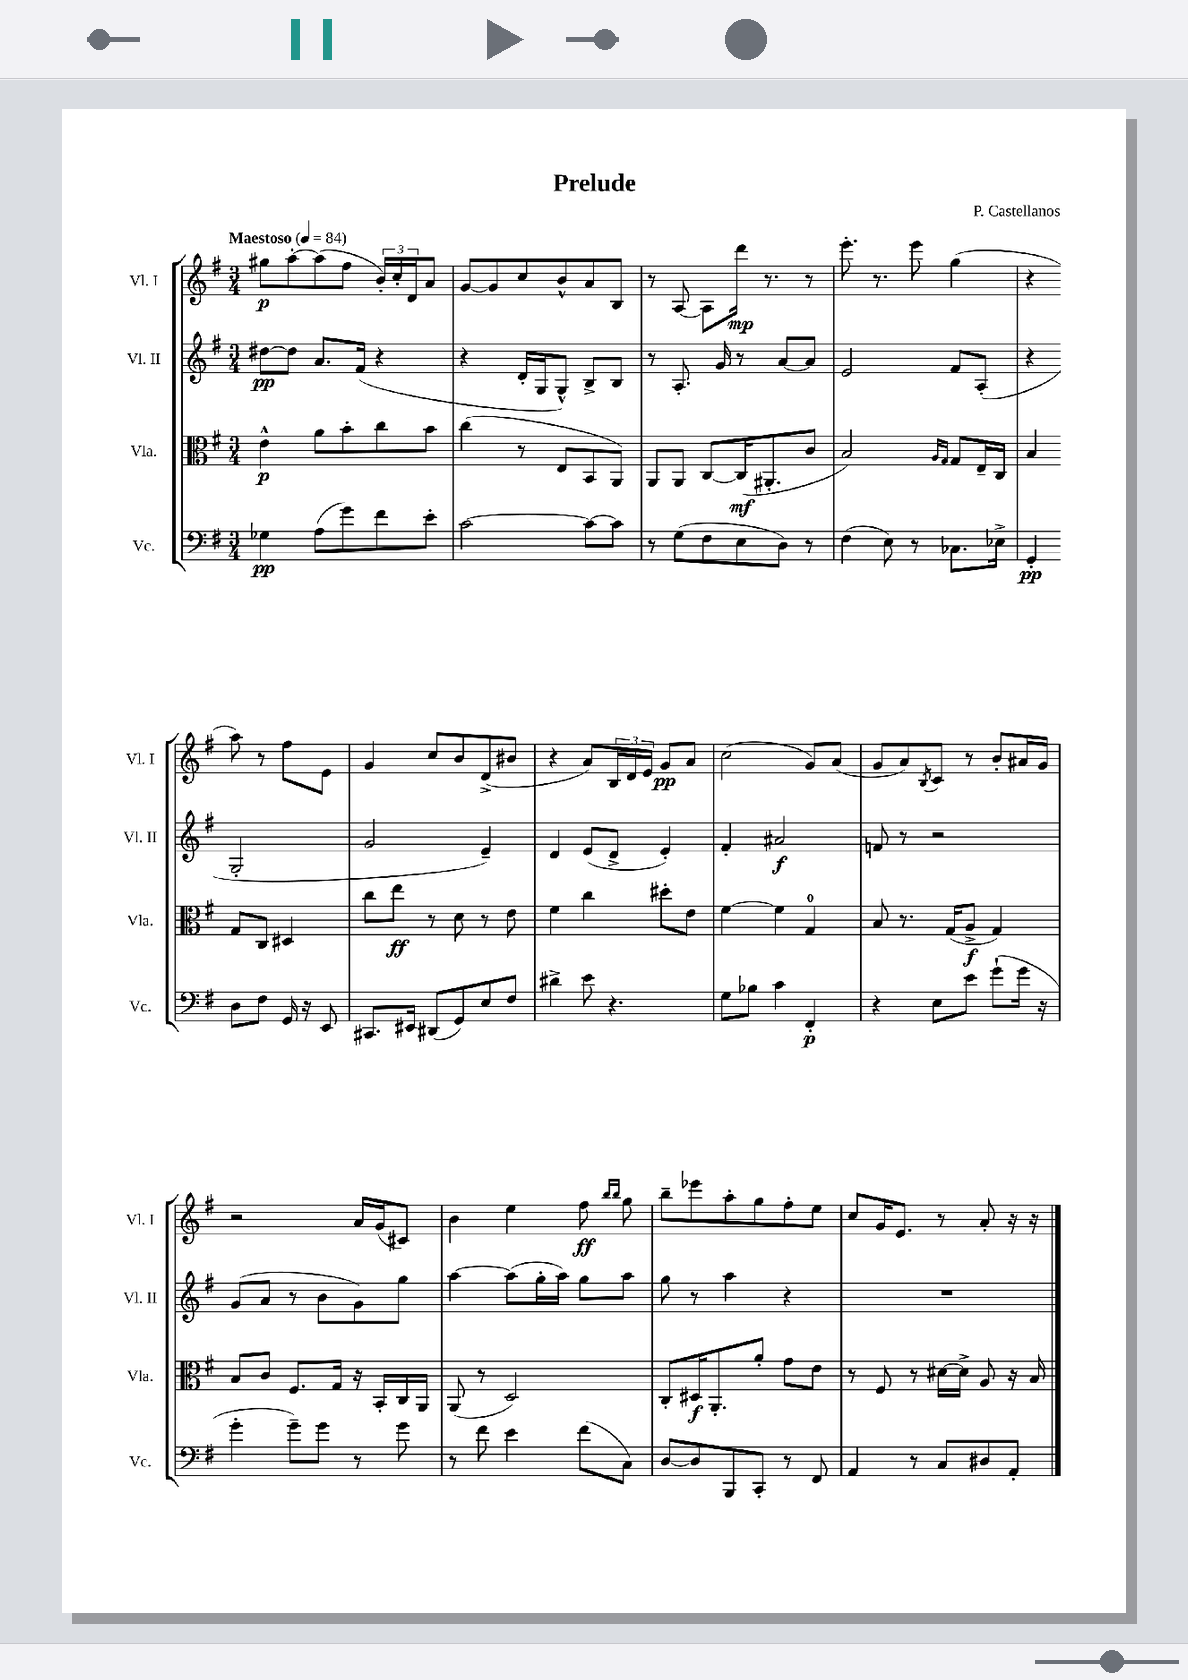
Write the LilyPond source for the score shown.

\header { title = "Prelude" composer = "P. Castellanos" }
<<
\new StaffGroup <<
\new Staff = "s0" \with { instrumentName = "Vl. I" shortInstrumentName = "Vl. I" } {
    \clef treble \key g \major \numericTimeSignature \time 3/4 \tempo "Maestoso" 4 = 84
    gis''8\p a''8~-. a''8( fis''8 \tuplet 3/2 { b'16-.) c''16-. d'16 } a'8 |
    g'8~ g'8 c''8 b'8-^ a'8 b8 |
    r8 a8~ a8 d'''16\mp r8. r8 |
    e'''8.-. r8. e'''8 g''4( |
    r4 a''8) r8 fis''8 e'8 |
    g'4 c''8 b'8 d'8->( bis'8 |
    r4 a'8) \tuplet 3/2 { b16 d'16 e'16 } g'8\pp a'8 |
    c''2( g'8) a'8( |
    g'8 a'8) \acciaccatura { b8 } c'8 r8 b'8-. ais'16 g'16 |
    r2 a'16 g'16( cis'8) |
    b'4 e''4 fis''8\ff \grace { b''16 b''16 } g''8 |
    b''8-- ees'''8 a''8-. g''8 fis''8-. e''8 |
    c''8 g'16 e'8. r8 a'8-. r16 r16 \bar "|." |
}
\new Staff = "s1" \with { instrumentName = "Vl. II" shortInstrumentName = "Vl. II" } {
    \clef treble \key g \major \numericTimeSignature \time 3/4
    dis''8~\pp dis''8 a'8. fis'16( r4 |
    r4 d'16-. g16 g8-^) b8-> b8 |
    r8 a8.-. g'16 r8 a'8~ a'8 |
    e'2 fis'8 a8-.( |
    r4 g2-. |
    g'2 e'4--) |
    d'4 e'8( d'8-> e'4-.) |
    fis'4-. ais'2\f |
    f'8 r8 r2 |
    g'8( a'8 r8 b'8 g'8) g''8 |
    a''4~ a''8( g''16-. a''16) g''8 a''8 |
    g''8 r8 a''4 r4 |
    R2. \bar "|." |
}
\new Staff = "s2" \with { instrumentName = "Vla." shortInstrumentName = "Vla." } {
    \clef alto \key g \major \numericTimeSignature \time 3/4
    e'4-^\p a'8 b'8-. c''8 b'8 |
    c''4( r8 e8 b,8 a,8) |
    a,8 a,8 c8~ c16\mf( ais,8.-. c'8 |
    b2) \grace { a16 g16 } g8 e16-- c16 |
    b4 g8 c8 dis4 |
    c''8 e''8\ff r8 d'8 r8 e'8 |
    fis'4 c''4 dis''8-. e'8 |
    fis'4~ fis'4 g4-0 |
    b8 r8. g16( a8->\f g4) |
    b8 c'8 fis8. g16 r16 b,16-. c16 a,16 |
    a,8( r8 d2) |
    c8-. dis16\f a,8.-. a'8-. g'8 e'8 |
    r8 fis8 r8 dis'16~ dis'16-> a8 r16 b16 \bar "|." |
}
\new Staff = "s3" \with { instrumentName = "Vc." shortInstrumentName = "Vc." } {
    \clef bass \key g \major \numericTimeSignature \time 3/4
    ges4\pp a8( g'8) fis'8 e'8-. |
    c'2~ c'8~ c'8 |
    r8 g8( fis8 e8 d8) r8 |
    fis4( e8) r8 ces8. ees16-> |
    g,4-.\pp d8 fis8 g,16 r16 e,8 |
    cis,8. eis,16 dis,8( g,8) e8 fis8 |
    dis'4-> e'8 r4. |
    g8 bes8 c'4 fis,4-.\p |
    r4 e8 e'8 g'8-!( g'16 r16 |
    g'4-. g'8--) g'8 r8 g'8 |
    r8 fis'8 e'4 fis'8( c8) |
    d8~ d8 b,,8 c,8-. r8 fis,8 |
    a,4 r8 c8 dis8 a,8-. \bar "|." |
}
>>
>>
\layout { \context { \Score \remove "Bar_number_engraver" } }
